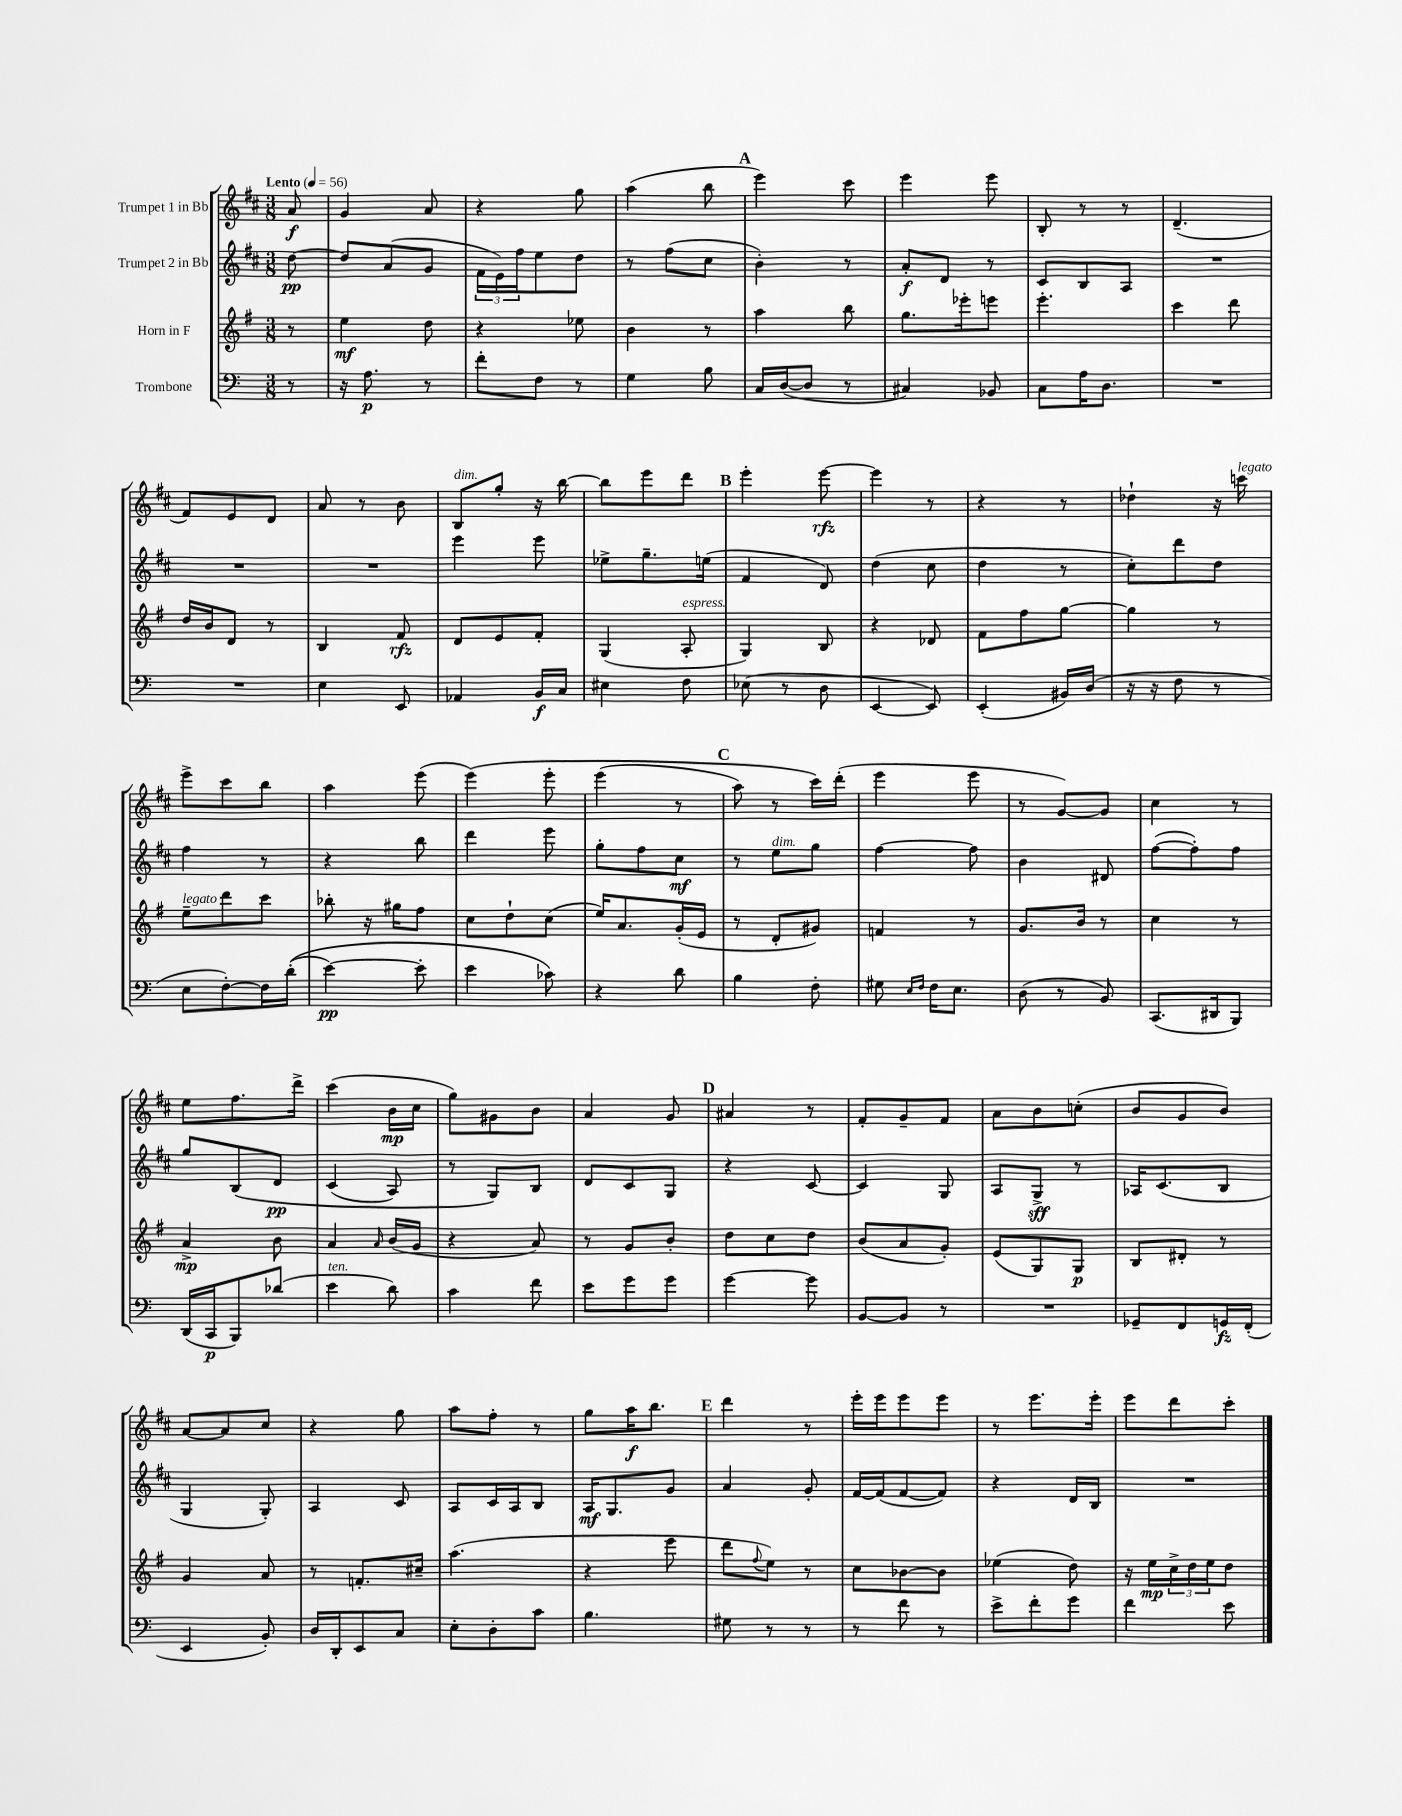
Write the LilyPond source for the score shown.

<<
\new StaffGroup <<
\new Staff = "s0" \with { instrumentName = "Trumpet 1 in Bb" } {
    \clef treble \key d \major \numericTimeSignature \time 3/8 \partial 8 \tempo "Lento" 4 = 56
    a'8\f |
    g'4 a'8 |
    r4 g''8 |
    a''4( b''8 |
    \mark \markup { \bold "A" } e'''4) cis'''8 |
    e'''4 e'''8 |
    b8-. r8 r8 |
    d'4.--( |
    fis'8) e'8 d'8 |
    a'8 r8 b'8 |
    b8^\markup { \italic "dim." } g''8-. r16 b''16~ |
    b''8 e'''8 d'''8 |
    \mark \markup { \bold "B" } e'''4-. e'''8~\rfz |
    e'''4 r8 |
    r4 r8 |
    des''4-! r16 c'''16^\markup { \italic "legato" } |
    e'''8-> cis'''8 b''8 |
    a''4 e'''8( |
    e'''4)\( e'''8-. |
    e'''4( r8 |
    \mark \markup { \bold "C" } a''8) r8 cis'''16\) d'''16-.( |
    e'''4 e'''8 |
    r8 g'8~) g'8 |
    cis''4 r8 |
    e''8 fis''8. d'''16-> |
    cis'''4( b'16\mp cis''16 |
    g''8) gis'8 b'8 |
    a'4 g'8 |
    \mark \markup { \bold "D" } ais'4 r8 |
    fis'8-. g'8-- fis'8 |
    a'8 b'8 c''8-.( |
    b'8 g'8 b'8) |
    a'8~ a'8 cis''8 |
    r4 g''8 |
    a''8 fis''8-. r8 |
    g''8 a''16\f b''8. |
    \mark \markup { \bold "E" } d'''4 r8 |
    e'''16-. e'''16 e'''8 e'''8 |
    r8 e'''8. e'''16-. |
    e'''8 d'''8 cis'''8-. \bar "|." |
}
\new Staff = "s1" \with { instrumentName = "Trumpet 2 in Bb" } {
    \clef treble \key d \major \numericTimeSignature \time 3/8 \partial 8
    d''8~\pp |
    d''8 a'8( g'8 |
    \tuplet 3/2 { fis'16 e'16) fis''16 } e''8 d''8 |
    r8 fis''8( cis''8 |
    \mark \markup { \bold "A" } b'4-.) r8 |
    a'8-.\f d'8 r8 |
    cis'8 b8 a8 |
    R4. |
    R4. |
    R4. |
    e'''4 e'''8 |
    ees''8-> g''8.-- e''16( |
    \mark \markup { \bold "B" } fis'4 d'8) |
    d''4( cis''8 |
    d''4 r8 |
    cis''8-.) d'''8 d''8 |
    fis''4 r8 |
    r4 b''8 |
    d'''4 e'''8 |
    g''8-. fis''8 cis''8\mf |
    \mark \markup { \bold "C" } r8 e''8^\markup { \italic "dim." } g''8 |
    fis''4~ fis''8 |
    b'4 dis'8 |
    fis''8~( fis''8-.) fis''8 |
    g''8 b8\( d'8\pp |
    cis'4( a8) |
    r8 g8\) b8 |
    d'8 cis'8 g8 |
    \mark \markup { \bold "D" } r4 cis'8~ |
    cis'4 g8 |
    a8 g8->\sff r8 |
    aes16 cis'8.( b8 |
    g4 g8-.) |
    a4 cis'8 |
    a8 cis'16 a16 b8 |
    a16\mf g8. g'8 |
    \mark \markup { \bold "E" } a'4 g'8-. |
    fis'16~ fis'16( fis'8~ fis'8) |
    r4 d'16 b16 |
    R4. \bar "|." |
}
\new Staff = "s2" \with { instrumentName = "Horn in F" } {
    \clef treble \key g \major \numericTimeSignature \time 3/8 \partial 8
    r8 |
    e''4\mf d''8 |
    r4 ees''8 |
    b'4 r8 |
    \mark \markup { \bold "A" } a''4 b''8 |
    g''8. ees'''16-. e'''8 |
    e'''4.-. |
    c'''4 d'''8 |
    d''16 b'16 d'8 r8 |
    b4 fis'8\rfz |
    d'8 e'8 fis'8-. |
    g4( a8-.^\markup { \italic "espress." } |
    \mark \markup { \bold "B" } g4) b8 |
    r4 des'8 |
    fis'8 fis''8 g''8~ |
    g''4 r8 |
    e''8--^\markup { \italic "legato" } d'''8 c'''8 |
    bes''8-. r16 gis''16 fis''8 |
    c''8 d''8-! c''8( |
    e''16) a'8. g'16-.( e'16 |
    \mark \markup { \bold "C" } r8 d'8-. gis'8) |
    f'4 r8 |
    g'8. b'16 r8 |
    c''4 r8 |
    a'4->\mp b'8 |
    a'4 \grace { a'16 } b'16( g'16 |
    r4 a'8) |
    r8 g'8 b'8-. |
    \mark \markup { \bold "D" } d''8 c''8 d''8 |
    b'8( a'8 g'8-.) |
    e'8( g8) g8\p |
    b8 dis'8-. r8 |
    g'4 a'8 |
    r8 f'8.-. cis''16-- |
    a''4.( |
    r4 e'''8 |
    \mark \markup { \bold "E" } d'''8 \appoggiatura { fis''8 } e''8) r8 |
    c''8 bes'8~ bes'8 |
    ees''4( d''8) |
    r16 e''16\mp \tuplet 3/2 { c''16-> d''16 e''16 } d''8 \bar "|." |
}
\new Staff = "s3" \with { instrumentName = "Trombone" } {
    \clef bass \key c \major \numericTimeSignature \time 3/8 \partial 8
    r8 |
    r16 a8.\p r8 |
    f'8-. f8 r8 |
    g4 b8 |
    \mark \markup { \bold "A" } c16 d16~( d8 r8 |
    cis4) bes,8 |
    c8 a16 d8. |
    R4. |
    R4. |
    e4 e,8 |
    aes,4 b,16\f c16 |
    eis4 f8 |
    \mark \markup { \bold "B" } ees8( r8 d8 |
    e,4~ e,8) |
    e,4-.( bis,16) d16( |
    r16 r16 f8 r8 |
    e8 f8~-.) f16 d'16-.(\( |
    e'4~\pp) e'8-. |
    e'4 ces'8\) |
    r4 d'8 |
    \mark \markup { \bold "C" } b4 f8-. |
    gis8 \grace { e16 f16 } f16 e8. |
    d8( r8 b,8) |
    c,8.( dis,16 b,,8) |
    d,16( c,16\p b,,8) des'8( |
    e'4^\markup { \italic "ten." } d'8) |
    c'4 f'8 |
    e'8 g'8 g'8 |
    \mark \markup { \bold "D" } g'4~ g'8 |
    b,8~ b,8 r8 |
    R4. |
    ges,8-- f,8 g,16\fz f,16-.( |
    e,4 b,8-.) |
    d16 d,16-. e,8 c8 |
    e8-. d8-. c'8 |
    b4. |
    \mark \markup { \bold "E" } gis8 r8 r8 |
    r8 f'8 r8 |
    e'8-> f'8-. g'8 |
    f'4 e'8 \bar "|." |
}
>>
>>
\layout { \context { \Score \remove "Bar_number_engraver" } }
